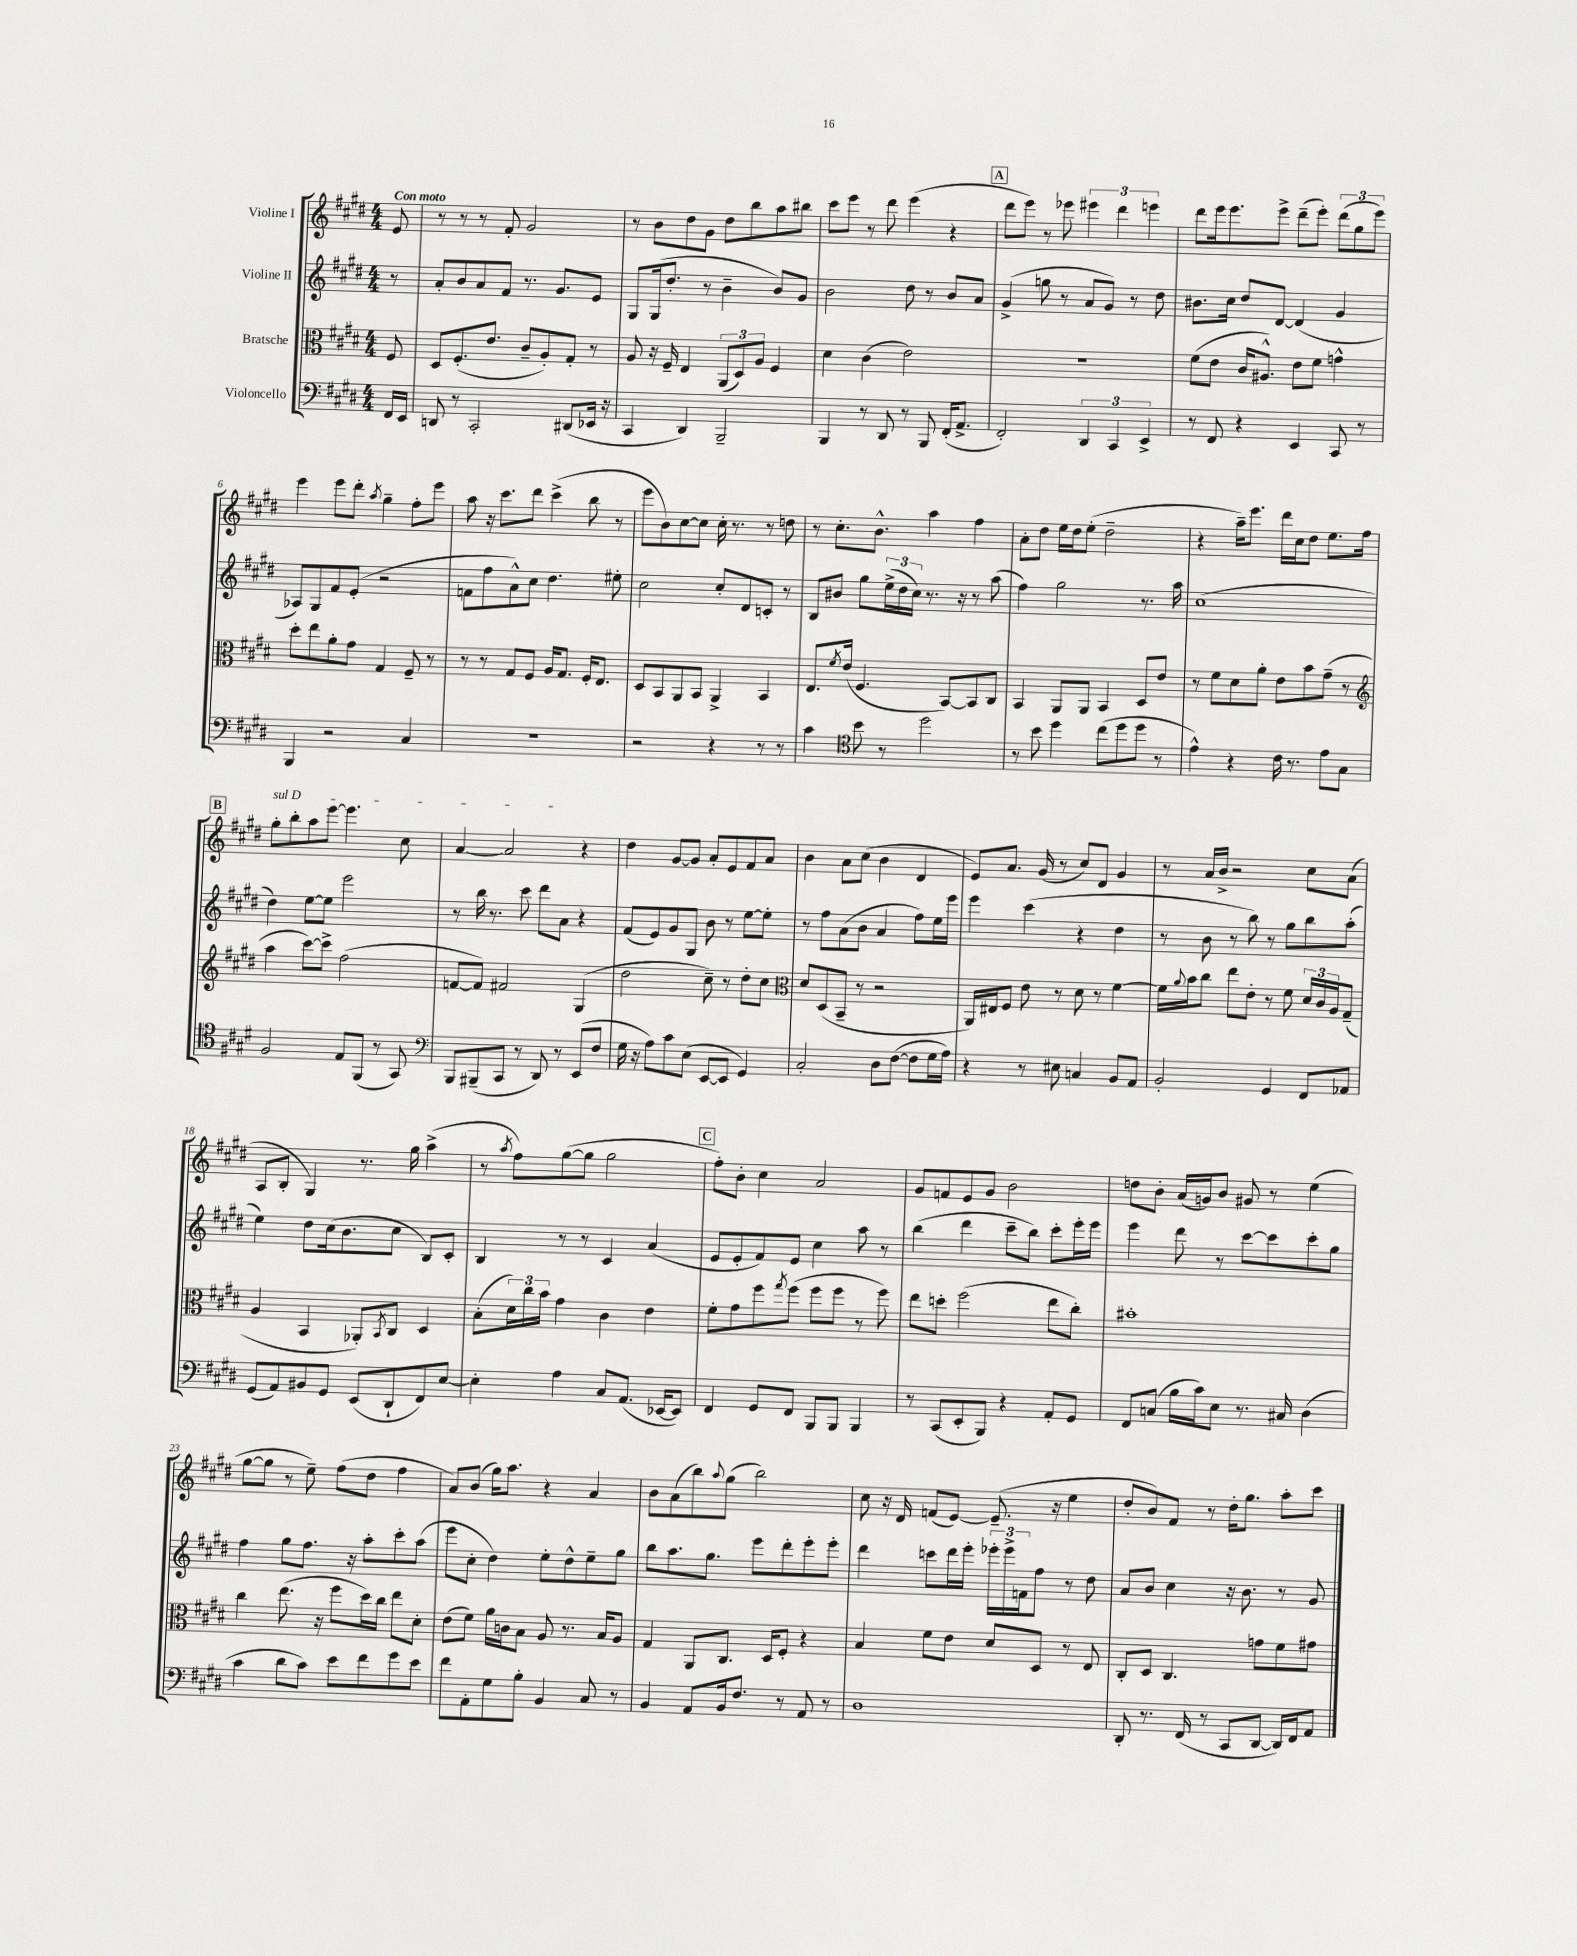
<<
\new StaffGroup <<
\new Staff = "s0" \with { instrumentName = "Violine I" } {
    \clef treble \key e \major \numericTimeSignature \time 4/4 \partial 8 \tempo "Con moto"
    e'8 |
    r8 r8 r8 fis'8-. gis'2 |
    r8 b'8 dis''8 gis'8 dis''8 b''8 a''8 bis''8 |
    cis'''8 e'''8 r8 dis'''8 e'''4( r4 |
    \mark \markup { \box "A" } dis'''8 e'''8) r8 ees'''8 \tuplet 3/2 { eis'''4 dis'''4 e'''4 } |
    dis'''8 e'''16 e'''8. e'''8-> dis'''8--( e'''8-.) \tuplet 3/2 { dis'''8( gis''8 e'''8) } |
    e'''4 e'''8 dis'''8-. \acciaccatura { a''8 } gis''4-- fis''8-. e'''8 |
    a''8 r16 cis'''8. dis'''8 cis'''4->( b''8 r8 |
    e'''8 b'8) cis''8~ cis''8 cis''16-. r8. r8 d''8 |
    r8 cis''8.-. b'8.-^ a''4 fis''4 |
    a'8-. dis''8 e''16 dis''16 e''8-.( dis''2-- |
    r4 a''16--) e'''8. dis'''16 cis''16 dis''8 e''8. fis''16 |
    \mark \markup { \box "B" } \once \override TextSpanner.bound-details.left.text = \markup { \italic "sul D" } gis''8-.\startTextSpan b''8-. a''8 e'''8~ e'''4. cis''8 |
    a'4~ a'2\stopTextSpan r4 |
    dis''4 gis'8~ gis'8 a'8-. e'8 fis'8 a'8 |
    b'4 a'8 cis''8( b'4 dis'4 |
    e'8) a'8. gis'16( r8 cis''8) dis'8 gis'4 |
    r8 a'16 b'16-> r2 cis''8 a'8( |
    a8 b8-. gis4) r8. gis''16 a''4->( |
    r8 \acciaccatura { a''8 } fis''8) gis''8~( gis''8 gis''2 |
    \mark \markup { \box "C" } fis''8-.) b'8-. cis''4 a'2 |
    gis'8 f'8 e'8 gis'8 b'2 |
    d''8 b'8-. a'16( g'16) b'8 gis'8 r8 e''4( |
    gis''8~ gis''8 r8 e''8--) fis''8( dis''8 fis''4 |
    a'8) b'8( gis''16) a''8. r4 a'4 |
    b'8 a'8( b''8) \appoggiatura { a''8 } gis''8( b''2) |
    cis''8 r16 dis'16 f'8( e'8~) e'8.--( r16 e''4 |
    dis''8-. b'8) fis'8 r8 dis''16-. gis''8. a''8-. cis'''8 \bar "|." |
}
\new Staff = "s1" \with { instrumentName = "Violine II" } {
    \clef treble \key e \major \numericTimeSignature \time 4/4 \partial 8
    r8 |
    a'8-. b'8 a'8 fis'8 r8. gis'8. e'8 |
    gis8 gis16( dis''8.-. r8 b'4-- b'8) gis'8 |
    b'2 dis''8 r8 b'8 a'8 |
    \mark \markup { \box "A" } gis'4->( g''8 r8 a'8 gis'8) r8 dis''8 |
    bis'8. cis''16 dis''8 dis'8~ dis'4( gis'4 |
    aes8) gis8 fis'8 e'8-.( r2 |
    f'8 fis''8 a'8-^) cis''8 dis''4. eis''8-. |
    cis''2 cis''8-. dis'8 c'8-. r8 |
    b8 bis'8 gis''8 \tuplet 3/2 { e''16->( dis''16 cis''16) } r8. r16 r8 a''8( |
    fis''4) gis''2 r8. a''16 |
    cis''1( |
    \mark \markup { \box "B" } dis''4) e''8~ e''8 e'''2 |
    r8 b''16 r8. cis'''8 dis'''8 a'8 r4 |
    fis'8( e'8) gis'8 gis8 b'8 r8 e''8~ e''8-. |
    r8 fis''8 a'8( b'8 a'4 fis''8) e''16 e'''16 |
    e'''4 cis'''4( r4 dis''4 |
    r8 b'8 r8 b''8) r8 gis''8 b''8 a''8-.( |
    e''4) dis''8 cis''16( b'8. cis''8 b8) cis'8-. |
    b4 r8 r8 cis'4 a'4( |
    \mark \markup { \box "C" } e'8 e'8-. fis'8) e'8 cis''4 a''8 r8 |
    b''4( dis'''4 cis'''8-- b''8) cis'''8-. e'''16-. e'''16 |
    e'''4 dis'''8 r8 cis'''8~ cis'''8 cis'''8-. gis''8 |
    fis''4 gis''8 fis''8. r16 a''8-. cis'''8-. a''8( |
    e'''8 cis''8-. dis''4) e''8-. dis''8-^ e''8-- gis''8 |
    b''8 a''8. gis''8. e'''8 dis'''8-. e'''8-. e'''8-. |
    dis'''4 c'''8 dis'''16 e'''16-. \tuplet 3/2 { ees'''16-. ees'''16-> f'16 } fis''8 r8 dis''8 |
    a'8 b'8 cis''4 r16 b'8. r8 gis'8 \bar "|." |
}
\new Staff = "s2" \with { instrumentName = "Bratsche" } {
    \clef alto \key e \major \numericTimeSignature \time 4/4 \partial 8
    fis8 |
    dis8 fis8.-.( e'8. cis'8-- a8-.) gis8-. r8 |
    a8 r16 fis16-- e4 \tuplet 3/2 { a,8( dis8) a8 } fis4 |
    dis'4 cis'4( e'2) |
    \mark \markup { \box "A" } R1 |
    fis'8( e'8 cis'16 ais8.-^) e'8 fis'8 g'4-^ |
    dis''8-. e''8 a'8-. gis'8 gis4 fis8-- r8 |
    r8 r8 gis8 fis8 a16 gis8. fis16-. e8. |
    dis8 b,8 a,8 b,8 a,4-> b,4 |
    e8. \acciaccatura { fis'8 } e'16( fis4. b,8~) b,8 cis8 |
    b,4 a,8 a,8 b,4 dis8 e'8 |
    r8 fis'8 dis'8 a'8-. e'8 b'8 gis'8--( r8 |
    \mark \markup { \box "B" } \clef treble a''4 cis'''8~) cis'''8-> fis''2( |
    f'8~ f'8) fis'2 gis4( |
    dis''2 cis''8--) r8 dis''8-. cis''8 |
    \clef alto dis'8 dis8( b,8-- r8 r2 |
    a,16) eis16 fis8 e'8 r8 dis'8 r8 fis'4~ |
    fis'16 \appoggiatura { a'8 } b'16 cis''8 e''8 e'8-. r8 fis'8 \tuplet 3/2 { dis'16 cis'16 a16 } gis8--( |
    a4 b,4 aes,8-.) \acciaccatura { b,8 } cis8 dis4 |
    b8-.( \tuplet 3/2 { dis'16) cis''16 b'16 } gis'4 cis'4 e'4 |
    \mark \markup { \box "C" } fis'8-. gis'8 fis''8 \acciaccatura { gis''8 } fis''8( fis''8 fis''8 r8 fis''8) |
    e''8 d''8-. fis''2( e''8 cis''8-.) |
    bis'1-. |
    cis''4 e''8.( r16 fis''8 dis''16) cis''16 e''8 dis'8-. |
    e'8( fis'8) a'16 c'16 b8 a8 r8. b16 a8 |
    gis4 a,8 cis8. dis16 fis8-. r4 |
    b4 fis'8 e'8 dis'8 dis8 r8 e8 |
    cis8-. dis8 cis4. g'8 fis'8 gis'8 \bar "|." |
}
\new Staff = "s3" \with { instrumentName = "Violoncello" } {
    \clef bass \key e \major \numericTimeSignature \time 4/4 \partial 8
    fis,16 e,16 |
    d,8 r8 cis,2-. dis,8( ees,16 r16 |
    cis,4 dis,4) b,,2-- |
    b,,4 r8 dis,8 r8 b,,8 fis,16-.( a,8.-> |
    \mark \markup { \box "A" } fis,2-.) \tuplet 3/2 { dis,4 cis,4 e,4-> } |
    r8 fis,8 r4 e,4 cis,8 r8 |
    b,,4 r2 cis4 |
    R1 |
    r2 r4 r8 r8 |
    cis'4 \clef tenor b'8 r8 dis''2 |
    r8 b'8 dis''4 cis''8( dis''8 dis''8 r8 |
    e'4-^) r4 cis'16 r8. e'8 gis8 |
    \mark \markup { \box "B" } fis2 e8 fis,8( r8 gis,8) |
    \clef bass b,,8 bis,,8--( cis,8 r8 dis,8) r8 e,8( fis8 |
    gis16 r16 a8) cis'8 e8( e,8~ e,8 gis,4) |
    cis2-. dis8 fis8~( fis8 gis16 a16) |
    r4 r8 eis8 c4 b,8 a,8 |
    b,2-. gis,4 fis,8 aes,8 |
    gis,8( a,8) bis,8 gis,8 e,8( dis,8-! fis,8) e8~ |
    e4-. a4 cis8 a,8.( ees,16~ ees,8) |
    \mark \markup { \box "C" } fis,4 gis,8 fis,8 b,,8 b,,8 b,,4 |
    r8 cis,8( e,8-. b,,8) r4 a,8-. gis,8 |
    fis,8 c8( b16 cis'16) e8 r8. cis16 dis4( |
    cis'4 dis'8 cis'8) e'8 fis'8 gis'8 e'8 |
    fis'8 a,8-. gis8 b8-. b,4 cis8 r8 |
    b,4 a,8 b,16 fis8. r8 a,8 r8 |
    dis1 |
    dis,8-. r8. fis,16( r8 cis,8 dis,8~ dis,16) fis,16 a,8 \bar "|." |
}
>>
>>
